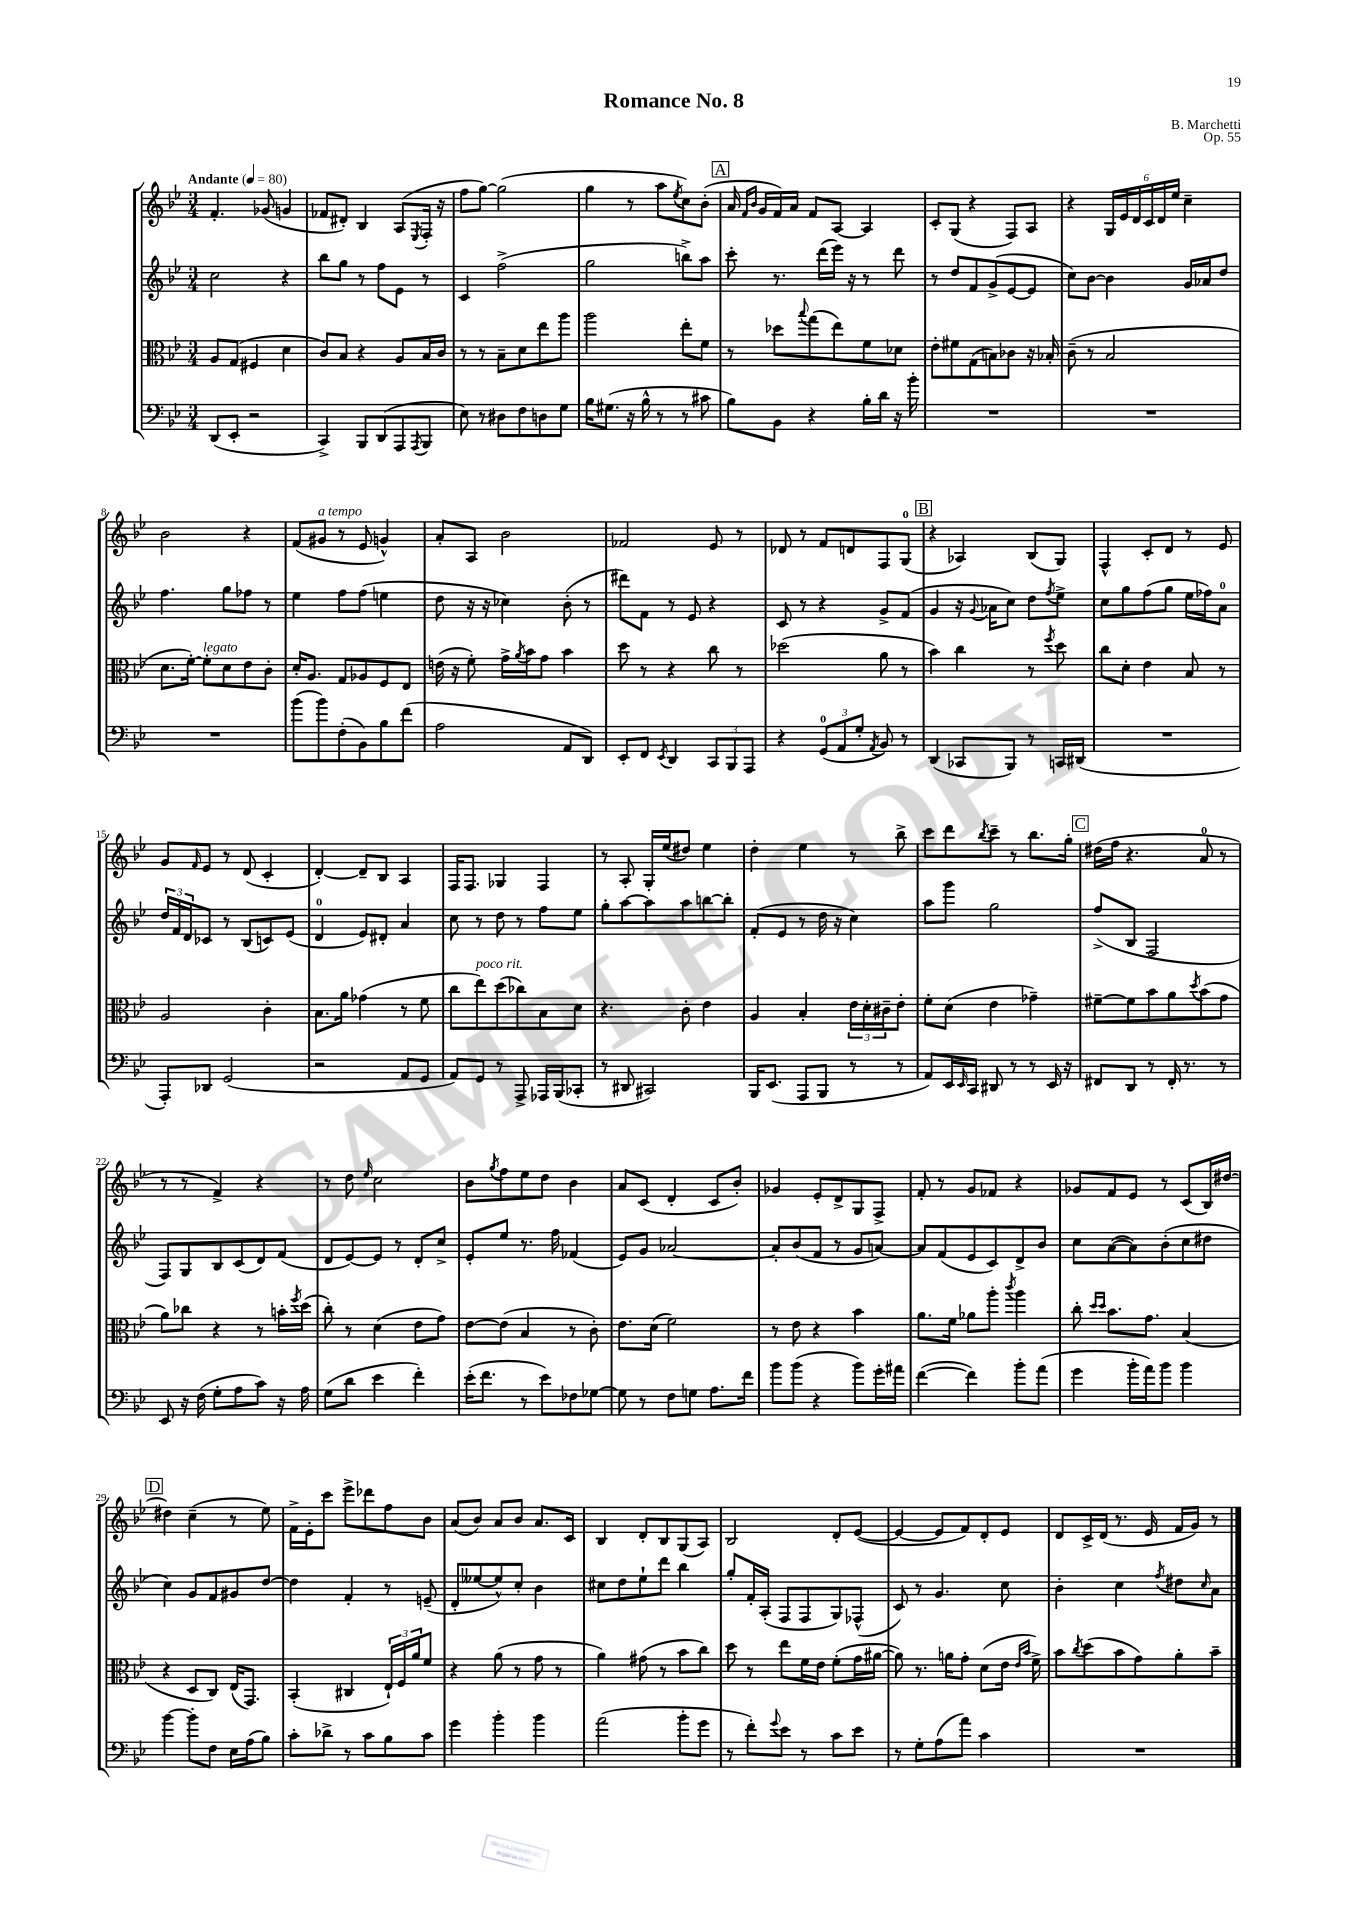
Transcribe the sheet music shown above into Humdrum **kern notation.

**kern	**kern	**kern	**kern
*part4	*part3	*part2	*part1
*staff4	*staff3	*staff2	*staff1
*clefF4	*clefC3	*clefG2	*clefG2
*k[b-e-]	*k[b-e-]	*k[b-e-]	*k[b-e-]
*M3/4	*M3/4	*M3/4	*M3/4
*MM80	*MM80	*MM80	*MM80
=1	=1	=1	=1
!	!	!	!LO:TX:a:B:t=Andante
(8DD/L	8A/L	2cc\	4.f'/
8EE-'/J	(8G/J	.	.
2r	4F#X/	.	.
.	.	.	(8g-X/
.	4d\	4r	4gn/
=2	=2	=2	=2
4CC^/)	8c/L)	8bb-\L	8f-X/L
.	8B-/J	8gg\J	8d#X'/J)
8BBB-/L	4r	8r	4B-/
(8DD/	.	8ff\L	.
8AAA/	8A/L	8e-\J	(8A/L
8qAAA/	.	.	8qE-/
8BBB-/J	16B-/L	8r	16F'/Jk
.	16c/JJ	.	16r
=3	=3	=3	=3
8E-\)	8r	4c/	8ff\L
8r	8r	.	[8gg\J)
8D#X\L	8B-~\L	(2ff^\	(2gg\]
8F\	8d\	.	.
8Dn\	8ee-\	.	.
8G\J	8aa\J	.	.
=4	=4	=4	=4
16B-\KL	2aa\	2gg\	4gg\
(8.G#X\J	.	.	.
16r	.	.	8r
16B-^^\	.	.	.
8r	.	.	8aa\L
.	.	.	8qee-/
8r	8ee-'\L	8bbn^\L)	8cc\)
8c#X\	8f\J	8aa\J	(8b-'\J
!!LO:REH:place=s1:t=A
=5	=5	=5	=5
8B-\L)	8r	8ccc'\	16a/
.	.	.	16qqf/LL
.	.	.	16qqb-/JJ
.	.	.	16g/LL
8BB-\J	8dd-X\L	8.r	16f/)
.	.	.	16a/JJ
.	8qqbb-/	.	.
4r	(8gg\	.	8f/L
.	.	(16ddd\LL	.
.	8ee-\)	16eee-\JJ)	[8A/J
.	.	16r	.
16B-'\LL	8f\	8r	4A/]
16d\JJ	.	.	.
16r	8d-X\J	8ddd\	.
16b-'\	.	.	.
=6	=6	=6	=6
2.r	8e-'\L	8r	8c'/L
.	8f#X\	8dd/L	(8G/J
.	(8G\	8f/	4r
.	8Bn\)	(8g^/	.
.	8c-X\J	[8e-/	8F/L)
.	16r	8e-/J]	8A/J
.	16B-X'/	.	.
=7	=7	=7	=7
2.r	(8c~\	8cc\L)	4r
.	8r	[8b-\J	.
.	2B-/	4b-\]	24G/LL
.	.	.	24e-/
.	.	.	24d/
.	.	.	24c/
.	.	.	24d/
.	.	.	24ee-/JJ
.	.	16g/LL	4cc~\
.	.	16a-X/J	.
.	.	8dd/J	.
!!LO:LB:g=z
=8	=8	=8	=8
2.r	8.d\L	4.ff\	2b-\
.	[16f'\Jk)	.	.
!	!LO:TX:a:i:t=legato	!	!
.	8f'\L]	.	.
.	8d\	8gg\L	.
.	8e-\	8ff-X\J	4r
.	8c'\J	8r	.
=9	=9	=9	=9
(8b-\L	16d'/KL	4ee-\	(8f/L
.	8.A/J	.	.
!	!	!	!LO:TX:a:i:t=a tempo
8b-\)	.	.	8g#X/J
(8F'\	8G/L	8ff\L	8r
8BB-\)	8A-X/	(8ff\J	8e-/
8B-\	8F/	4een\	4gn^^/)
(8f\J	8E-/J	.	.
=10	=10	=10	=10
2A\	(16en\	8dd\	8a'/L
.	16r	.	.
.	8f'\)	16r	8A/J
.	.	16r	.
.	16g^\LL	4cc-X\)	2b-\
.	8qa/	.	.
.	16b-\J	.	.
.	8g\J	.	.
8AA/L	4b-\	(8b-'\	.
8DD/J)	.	8r	.
=11	=11	=11	=11
8EE-'/L	8dd\	8ddd#X\L)	2f-X/
8FF/J	8r	8f\J	.
8qEE-/	.	.	.
4DD/	4r	8r	.
.	.	8e-/	.
12CC/L	8cc\	4r	8e-/
12BBB-/	.	.	.
.	8r	.	8r
12AAA/J	.	.	.
=12	=12	=12	=12
4r	(2dd-X\	8c/	8d-X/
.	.	8r	8r
(12GG/L	.	4r	8f/L
12AA/	.	.	.
.	.	.	8dn/
12G'/J	.	.	.
8qAA/	.	.	.
8BB-/)	8a\	8g^/L	8F/
8r	8r	(8f/J	(8G/J
!!LO:REH:place=s1:t=B
=13	=13	=13	=13
(4DD/	4b-\)	4g/	4r
8CC-X/L	4cc\	16r	4A-X/)
.	.	8qqg/	.
.	.	16a-X\KL	.
8BBB-/J)	.	8cc\J)	.
8r	8r	8dd\L	(8B-/L
.	8qff/	8qff/	.
16CCn/LL	8dd\	8ee-^\J	8G/J)
(16DD#X/JJ	.	.	.
=14	=14	=14	=14
2.r	8cc\L	8cc\L	4F^^/
.	8d'\J	8gg\	.
.	4e-\	(8ff\	8c'/L
.	.	8gg\J	8d/J
.	8B-/	16ee-\LL	8r
.	.	16ff-X\J)	.
.	8r	8a\J	8e-/
!!LO:LB:g=z
=15	=15	=15	=15
8AAA'/L)	2A/	24dd/LL	8g/L
.	.	24f/	.
.	.	24d/J	.
.	.	.	16qqf/
8DD-X/J	.	8c-X/J	8e-/J
(2GG/	.	8r	8r
.	.	(8B-/L	(8d/
.	4c'\	8cn/)	4c'/
.	.	(8e-/J	.
=16	=16	=16	=16
2r	8.B-\L	4d/	[4d'/)
.	16a\Jk	.	.
.	(4g-X\	8e-/L)	8d~/L]
.	.	8d#X'/J	8B-/J
8AA/L	8r	4a/	4A/
8GG/J	8f\	.	.
=17	=17	=17	=17
8AA/L)	8cc\L	8cc\	16F/KL
.	.	.	8.F/J
!	!LO:TX:a:i:t=poco rit.	!	!
8GG/J	8ee-\)	8r	.
8r	(8dd\	8dd\	4G-X/
8AAA^/	8cc-X\)	8r	.
16AAA-X/LL	8B-\	8ff\L	4F/
(16BBB-/J	.	.	.
8CC-X'/J	8d\J	8ee-\J	.
=18	=18	=18	=18
8r	4.r	8gg'\L	8r
8DD#X/	.	[8aa\	8A'/
2CC#X/)	.	8aa\]	16G'/LL
.	.	.	(16ee-/J
.	8c'\	8aa\	8dd#X/J)
.	4e-\	[8bbn\	4ee-\
.	.	8bb'\J]	.
=19	=19	=19	=19
16BBB-/KL	4A/	(8f'/L	4dd'\
(8.EE-/J	.	.	.
.	.	8e-/J	.
8AAA/L	4B-'/	8r	4ee-\
8BBB-/J	.	16dd\	.
.	.	16r	.
8r	24e-\LL	4cc\)	8r
.	24d'\	.	.
.	24c#X~\J	.	.
8r	8e-'\J	.	8bb-^\
=20	=20	=20	=20
8AA/L)	8f'\L	8aa\L	8ccc\L
16EE-/L	(8d\J	8ggg\J	8ddd\
16qqEE-/	.	.	.
16CC/JJ	.	.	.
.	.	.	8qbb-/
8DD#X/	4e-\	2gg\	8ccc~\J
8r	.	.	8r
8r	4g-X~\)	.	8.bb-\L
16EE-/	.	.	.
16r	.	.	16gg'\Jk
!!LO:REH:place=s1:t=C
=21	=21	=21	=21
8FF#X/L	[8f#X~\L	(8ff^/L	(16dd#X\LL
.	.	.	16ff\JJ
8DD/J	8f#\]	8B-/J	4.r
8r	8b-\	2F/	.
16FF#'/	8a\	.	.
8.r	.	.	.
.	8qdd/	.	.
.	(8b-\	.	8a/
8r	8g\J	.	8r
!!LO:LB:g=z
=22	=22	=22	=22
8EE-/	8a\L)	8F/L)	8r
16r	8cc-X\J	8G/	8r
(16F\	.	.	.
8G'\L	4r	8B-/	4f^/)
8A\	.	(8c/	.
8c\J)	8r	8d/)	4r
16r	16bn'\LL	(8f/J	.
.	8qff/	.	.
16A\	(16dd\JJ	.	.
=23	=23	=23	=23
(8G\L	8cc'\)	8d/L	8r
8d\J	8r	[8e-/)	8dd\
.	.	.	16qqee-/
4e-\	(4d\	8e-/J]	2cc\
.	.	8r	.
4f'\)	8e-\L	8d'/L	.
.	8g\J)	8cc^/J	.
=24	=24	=24	=24
(16e-'\KL	[8e-\L	8e-'/L	8b-\L
8.f\J	.	.	.
.	.	.	8qgg/
.	(8e-\J]	8ee-/J	8ff\
8r	4B-/	8.r	8ee-\
8e-\L)	.	.	8dd\J
.	.	16ff\	.
8F-X\	8r	(4f-X/	4b-\
[8G-X\J	8c'\)	.	.
=25	=25	=25	=25
8G-\]	8.e-\L	8e-/L)	8a/L
8r	.	8g/J	(8c/J
.	(16d\Jk	.	.
8F\L	2f\)	[2a-X/	4d'/
8Gn\J	.	.	.
8.A\L	.	.	8c/L
.	.	.	8b-'/J)
16f\Jk	.	.	.
=26	=26	=26	=26
8b-\L	8r	8a-'/L]	4g-X/
(8b-\J	8e-\	(8b-/	.
4r	4r	8f/J	8e-'/L
.	.	8r	8d^/
8b-\L)	4b-\	8g/L	8G/
16g'\L	.	[8an/J)	8F^/J
16a#X\JJ	.	.	.
=27	=27	=27	=27
([4f\	8.a\L	8a/L]	8f'/
.	.	(8f/	8r
.	16f\Jk	.	.
4f\])	8a-X\L	8e-/	8g/L
.	8aa'\J	8c/)	8f-X/J
.	8qccc/	.	.
8b-'\L	4aa\	8d^/	4r
(8a\J	.	8b-/J	.
=28	=28	=28	=28
4g\	8cc'\	8cc\L	8g-X/L
.	16qqdd/LL	.	.
.	16qqdd/JJ	.	.
.	8.b-\L	([8a\	8f/
16b-'\LL	.	8a\])	8e-/J
16a\J)	8.g\J	.	.
8b-\J	.	(8b-'\	8r
4b-\	(4B-/	8cc\	(8c/L
.	.	8dd#X\J	16B-/L)
.	.	.	[16dd#X/JJ
!!LO:LB:g=z
!!LO:REH:place=s1:t=D
=29	=29	=29	=29
[4b-\	4r	4cc\)	4dd#X\]
8b-'\L]	8D/L	8g/L	(4cc~\
8F\J	8C/J)	8f/	.
16E-\LL	(16E-/KL	8g#X/	8r
(16A\J	8.GG/J)	.	.
8B-\J)	.	[8dd/J	8ee-\)
=30	=30	=30	=30
8c'\L	(4BB-'/	4dd\]	16f^\LL
.	.	.	16e-'\J
8d-X^\J	.	.	8ccc\J
8r	4C#X/	4f'/	8eee-^\L
8c\L	.	.	8ddd-X\
8B-\	24E-`/LL)	8r	8ff\
.	24F/	.	.
.	24a/J	.	.
8c\J	8f/J	(8en~/	8b-\J
=31	=31	=31	=31
4g\	4r	8d'/L	(8a/L
.	.	[8ee--X/	8b-/J)
4b-'\	(8a\	8ee--^^/])	8a/L
.	8r	8cc'/J	8b-/J
4b-\	8g\	4b-\	8.a/L
.	8r	.	.
.	.	.	16c/Jk
=32	=32	=32	=32
(2a\	4a\)	8cc#X\L	4B-/
.	.	8dd\	.
.	(8g#X\	8ee-`\	8d'/L
.	8r	8ddd\J	8B-/
8b-'\L	8b-\L	4bb-\	(8G/
8g\J	8cc\J)	.	8A/J)
=33	=33	=33	=33
8r	8dd\	8gg'/L	2B-/
8f'\L)	8r	16f'/L	.
.	.	(16A'/JJ	.
8qqg/	.	.	.
8e-\J	8ee-\L	8F/L	.
8r	16f\L	8F/	.
.	16e-\JJ	.	.
8c\L	(8f'\L	8G/)	8d'/L
8e-\J	16g\L	(8F-X^^/J	([8e-/J
.	[16a#X\JJ	.	.
=34	=34	=34	=34
8r	8a#\])	8c/)	4e-/_
8G'\L	8.r	8r	.
(8A\	.	4.g/	8e-/L]
.	16an\KL	.	.
8a\J)	8g'\J	.	8f/)
4c\	(8d\L	.	8d'/
.	16e-\Jk	8cc\	8e-/J
.	16qqe-/LL	.	.
.	16qqb-/JJ	.	.
.	16f^\)	.	.
=35	=35	=35	=35
2.r	8b-\L	4b-'\	8d/L
.	8qcc/	.	.
.	(8dd\	.	16c^/L
.	.	.	(16d/JJ
.	8b-\	4cc\	8.r
.	8g\)	.	.
.	.	.	16e-/
.	.	8qff/	.
.	8a'\	8dd#X\L	16f/LL
.	.	.	16g/JJ)
.	.	16qqcc/	.
.	8b-~\J	8a\J	8r
==	==	==	==
*-	*-	*-	*-
